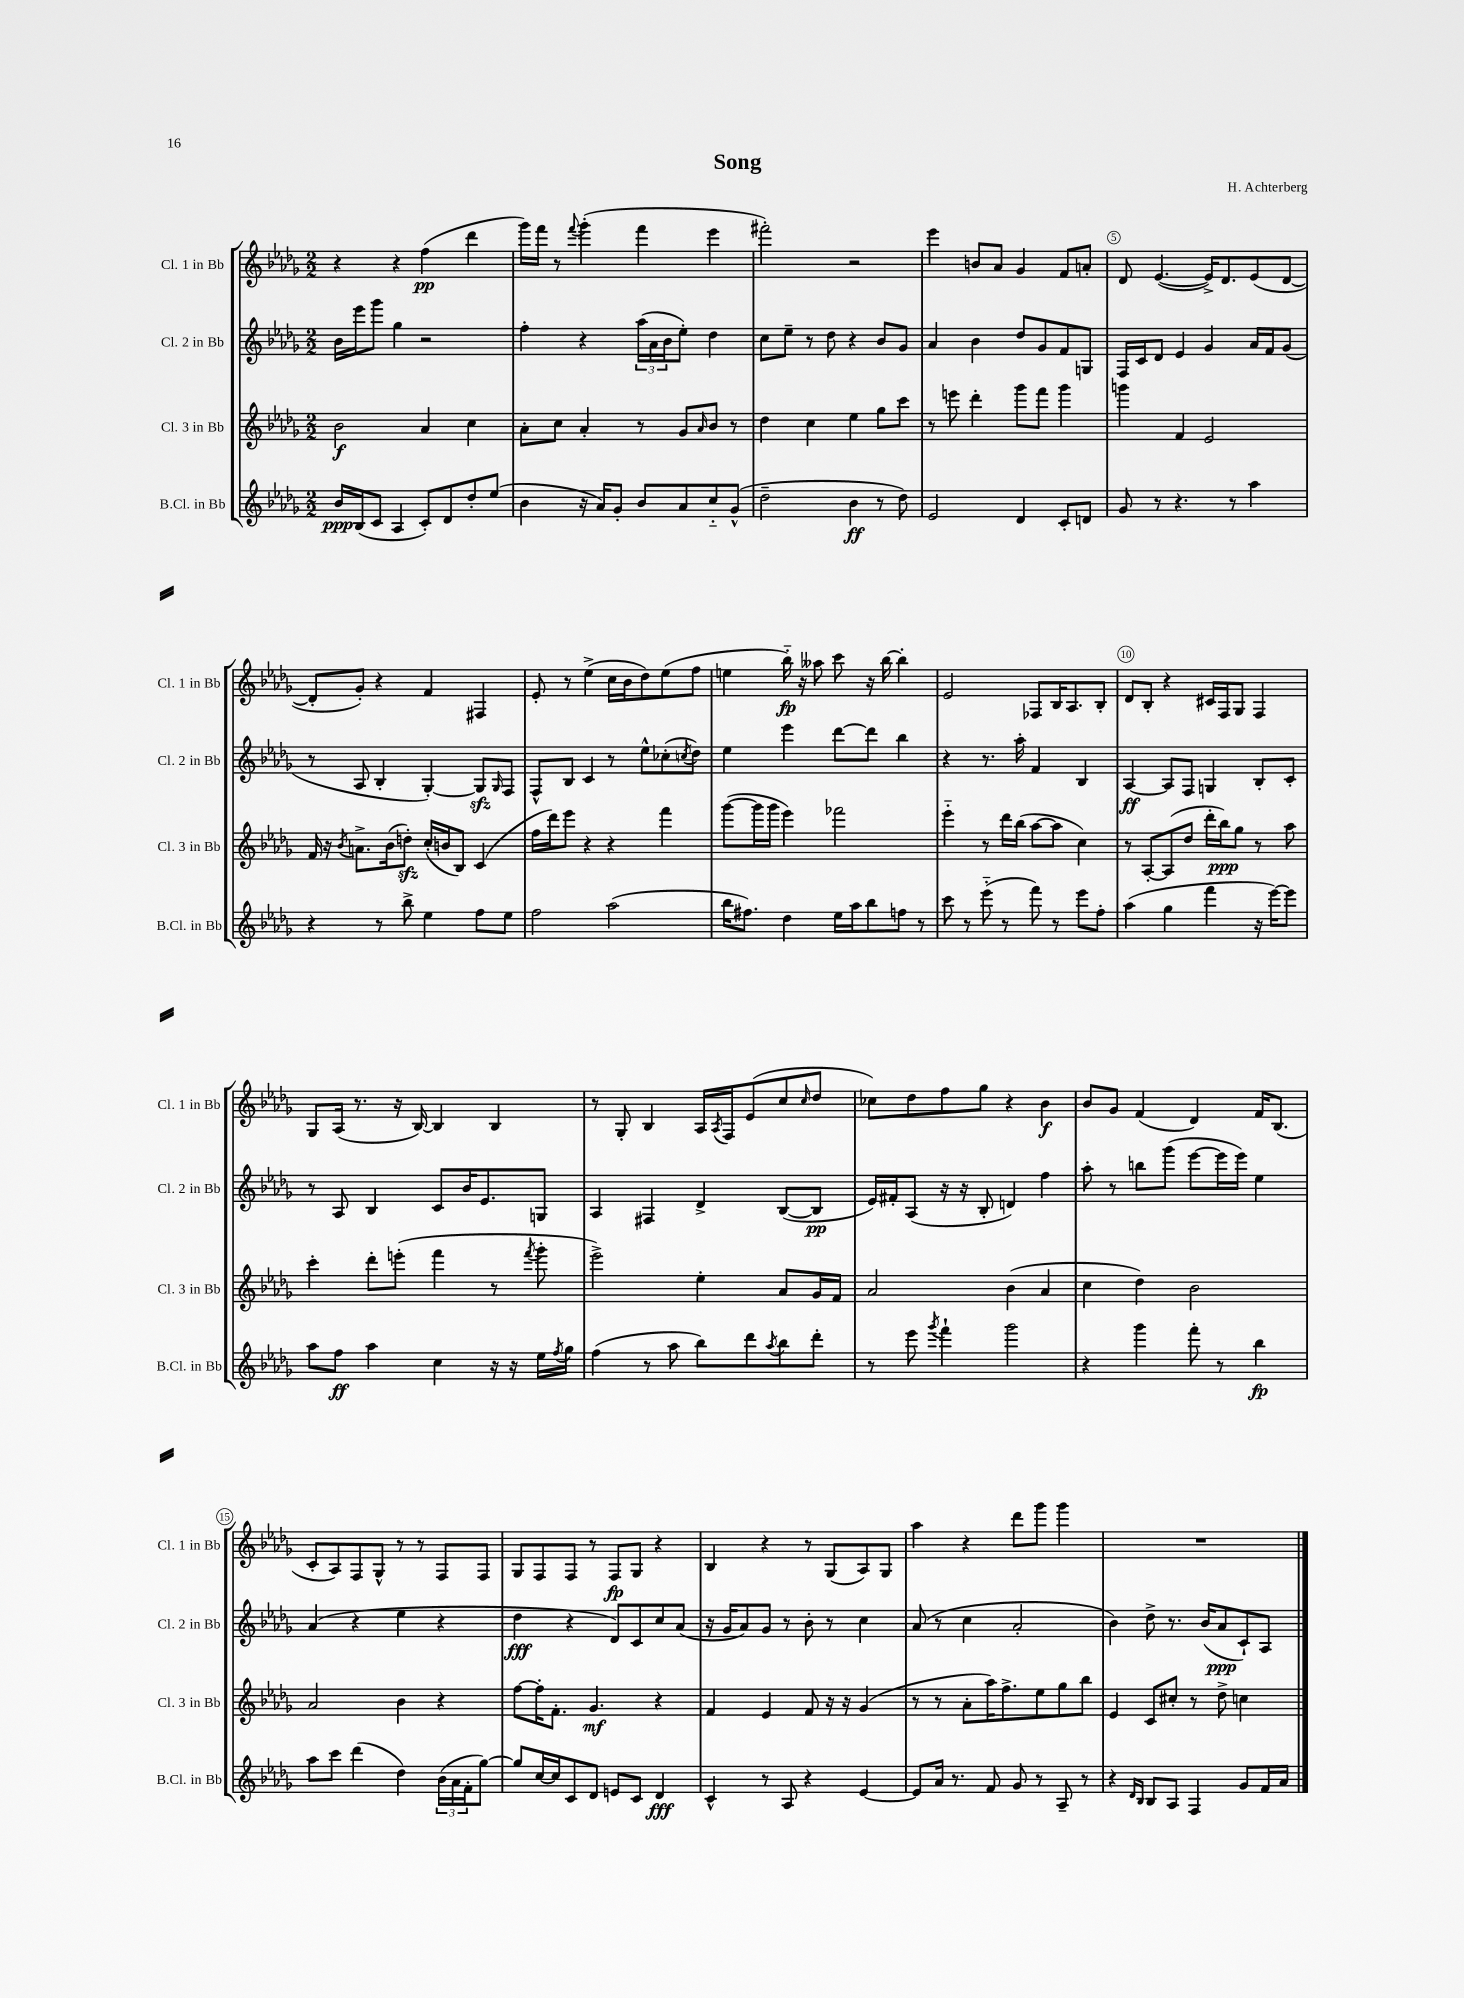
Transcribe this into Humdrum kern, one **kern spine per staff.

**kern	**kern	**kern	**kern
*staff4	*staff3	*staff2	*staff1
*clefG2	*clefG2	*clefG2	*clefG2
*k[b-e-a-d-g-]	*k[b-e-a-d-g-]	*k[b-e-a-d-g-]	*k[b-e-a-d-g-]
*M2/2	*M2/2	*M2/2	*M2/2
16b-/LL	2b-\	16b-\LL	4r
(16B-/J	.	16eee-\J	.
8c/J	.	8ggg-\J	.
4A-/	.	4gg-\	4r
8c'/L)	4a-/	2r	(4ff\
8d-/	.	.	.
8dd-'/	4cc\	.	4ddd-\
(8ee-/J	.	.	.
=	=	=	=
4b-\	8a-'\L	4ff'\	16ggg-\LL)
.	.	.	16fff\JJ
.	8cc\J	.	8r
.	.	.	8qqfff/
16r	4a-'/	4r	(4ggg-'\
16a-/LK)	.	.	.
8g-'/J	.	.	.
8b-/L	8r	(24aa-\LL	4fff\
.	.	24a-\	.
.	.	24b-\J	.
8a-/	8g-/L	8ee-'\J)	.
.	16qqa-/	.	.
8cc'~/	8b-/J	4dd-\	4eee-\
(8g-^^/J	8r	.	.
=	=	=	=
2dd-~\	4dd-\	8cc\L	2fff#'\)
.	.	8ee-~\J	.
.	4cc\	8r	.
.	.	8dd-\	.
4b-\	4ee-\	4r	2r
8r	8gg-\L	8b-/L	.
8dd-\)	8ccc\J	8g-/J	.
=	=	=	=
2e-/	8r	4a-/	4eee-\
.	8eee\	.	.
.	4ddd-'\	4b-\	8b/L
.	.	.	8a-/J
4d-/	8ggg-\L	8dd-/L	4g-/
.	8fff\J	8g-/	.
8c'/L	4ggg-\	8f/	8f/L
8d/J	.	8G/J	8a'/J
=	=	=	=
8g-/	4ggg\	16F/LL	8d-/
.	.	16c/J	.
8r	.	8d-/J	([4.e-/
4.r	4f/	4e-/	.
.	2e-/	4g-/	16e-^/]LK)
.	.	.	8.d-/
8r	.	.	.
4aa-\	.	16a-/LL	(8e-/
.	.	16f/J	.
.	.	(8g-/J	[8d-/J
=	=	=	=
4r	16f/	8r	8d-'/]L
.	16r	.	.
.	8qb-/	.	.
.	8.a^\L	8A-/	8g-'/J)
8r	.	4B-'/	4r
.	(16b-\k	.	.
8bb-^\	8dd'\J)	.	.
4ee-\	(16cc'/LL	[4G-'/)	4f/
.	16b/J	.	.
.	8B-/J)	.	.
8ff\L	(4c/	8G-/]L	4F#/
.	.	16qqG-/	.
8ee-\J	.	8F/J	.
=	=	=	=
2ff\	16ff\LL	8F^^/L	8e-'/
.	16ddd-\J)	.	.
.	8eee-\J	8B-/J	8r
.	4r	4c/	(4ee-^\
(2aa-\	4r	8r	16cc\LL
.	.	.	16b-\J
.	.	8ee-^^\L	8dd-\)
.	4fff\	(8cc-'\	(8ee-\
.	.	8qcc/	.
.	.	8dd-\J)	8ff\J
=	=	=	=
16bb-\LK	([8ggg-\L	4ee-\	4ee\
8.ff#\J)	.	.	.
.	16ggg-\]L	.	.
.	16ggg-\JJ	.	.
4dd-\	4eee-\)	4eee-\	16bb-'~\)
.	.	.	16r
.	.	.	8aa--\
16ee-\LL	2fff-\	[8ddd-\L	8ccc\
16aa-\J	.	.	.
8bb-\	.	8ddd-\]J	16r
.	.	.	[16bb-\
8ff\J	.	4bb-\	4bb-'\]
8r	.	.	.
=	=	=	=
8ccc\	4eee-'~\	4r	2e-/
8r	.	.	.
(8eee-'~\	8r	8.r	.
8r	16ddd-\LL	.	.
.	(16bb-\JJ	16aa-'\	.
8fff\)	[8aa-\L	4f/	8F-/L
8r	8aa-\]J	.	16B-/K
.	.	.	8.A-/
8eee-\L	4cc\)	4B-/	.
8ff'\J	.	.	8B-'/J
=	=	=	=
(4aa-\	8r	[4A-/	8d-/L
.	[8A-'/L	.	8B-'/J
4gg-\	(8A-/]	8A-/]L	4r
.	8dd-/J	8F/J	.
4fff\	16ddd-'\LL	4G/	16c#/LL
.	16bb-\J)	.	16F/J
.	8gg-\J	.	8G-/J
16r	8r	8B-'/L	4F/
[16eee-\LK)	.	.	.
8eee-\]J	8aa-\	8c'/J	.
=	=	=	=
8aa-\L	4ccc'\	8r	8G-/L
8ff\J	.	8A-/	(16A-/Jk
.	.	.	8.r
4aa-\	8ddd-'\L	4B-/	.
.	(8eee'\J	.	16r
.	.	.	[16B-/)
4cc\	4fff\	8c/L	4B-/]
.	.	16b-/K	.
.	.	8.e-/	.
16r	8r	.	4B-/
16r	.	.	.
.	8qfff/	.	.
16ee-\LL	8ggg-'\	8G/J	.
8qff/	.	.	.
16gg-\JJ	.	.	.
=	=	=	=
(4ff\	2eee-^\)	4A-/	8r
.	.	.	8G-'/
8r	.	4F#/	4B-/
8aa-\	.	.	.
8bb-\L)	4ee-'\	4d-^/	16A-/LL
.	.	.	8qA-/
.	.	.	16F/J
8ddd-\	.	.	(8e-/
8qaa-/	.	.	.
8bb-\	8a-/L	([8B-/L	8cc/
.	.	.	16qqcc/
8ddd-'\J	16g-/L	8B-/]J	8dd-/J
.	16f/JJ	.	.
=	=	=	=
8r	2a-/	16e-/LL)	8cc-\L)
.	.	16f#'/J	.
8eee-\	.	(8A-/J	8dd-\
8qggg-/	.	.	.
4fff`\	.	16r	8ff\
.	.	16r	.
.	.	8B-'/	8gg-\J
2ggg-\	(4b-\	4d/)	4r
.	4a-/	4ff\	4b-\
=	=	=	=
4r	4cc\	8aa-'\	8b-/L
.	.	8r	8g-/J
4ggg-\	4dd-\)	8bb\L	(4f/
.	.	(8ggg-\J	.
8fff'\	2b-\	[8eee-\L	4d-/)
8r	.	16eee-\]L	.
.	.	16eee-\JJ)	.
4bb-\	.	4ee-\	16f/LK
.	.	.	(8.B-/J
=	=	=	=
8aa-\L	2a-/	(4a-/	8c'/L
8ccc\J	.	.	8A-/)
(4ddd-\	.	4r	8F/
.	.	.	8G-^^/J
4dd-\)	4b-\	4ee-\	8r
.	.	.	8r
(24b-\LL	4r	4r	8F/L
24a-\	.	.	.
24f'\J	.	.	.
[8gg-\J)	.	.	8F/J
=	=	=	=
8gg-/]L	[8ff\L	4dd-\	8G-/L
[16cc/L	16ff'\]K	.	8F/
16cc/]J	8.f'\J	.	.
8c/	.	4r	8F/J
8d-/J	4.g-/	.	8r
8e/L	.	8d-/L)	8F/L
8c/J	.	8c/	8G-/J
4d-/	4r	8cc/	4r
.	.	(8a-/J	.
=	=	=	=
4c^^/	4f/	16r	4B-/
.	.	16g-/LK	.
.	.	8a-/)	.
8r	4e-/	8g-/J	4r
8A-/	.	8r	.
4r	8f/	8b-'\	8r
.	16r	8r	(8G-/L
.	16r	.	.
[4e-/	(4g-/	4cc\	8A-/)
.	.	.	8G-/J
=	=	=	=
8e-/]L	8r	(8a-/	4aa-\
16a-/Jk	8r	8r	.
8.r	.	.	.
.	8a-'\L	4cc\	4r
8f/	16aa-\K)	.	.
.	8.ff^\	.	.
8g-/	.	2a-'/	8ddd-\L
8r	8ee-\	.	8ggg-\J
8A-~/	8gg-\	.	4ggg-\
8r	8bb-\J	.	.
=	=	=	=
4r	4e-/	4b-\)	1r
16qqd-/LL	.	.	.
16qqB-/JJ	.	.	.
8B-/L	8c/L	8dd-^\	.
8A-/J	8cc#'/J	8.r	.
4F/	8r	.	.
.	.	(16b-/LK	.
.	8dd-^\	8a-/	.
8g-/L	4cc\	8c`/)	.
16f/L	.	8A-/J	.
16a-/JJ	.	.	.
==	==	==	==
*-	*-	*-	*-
